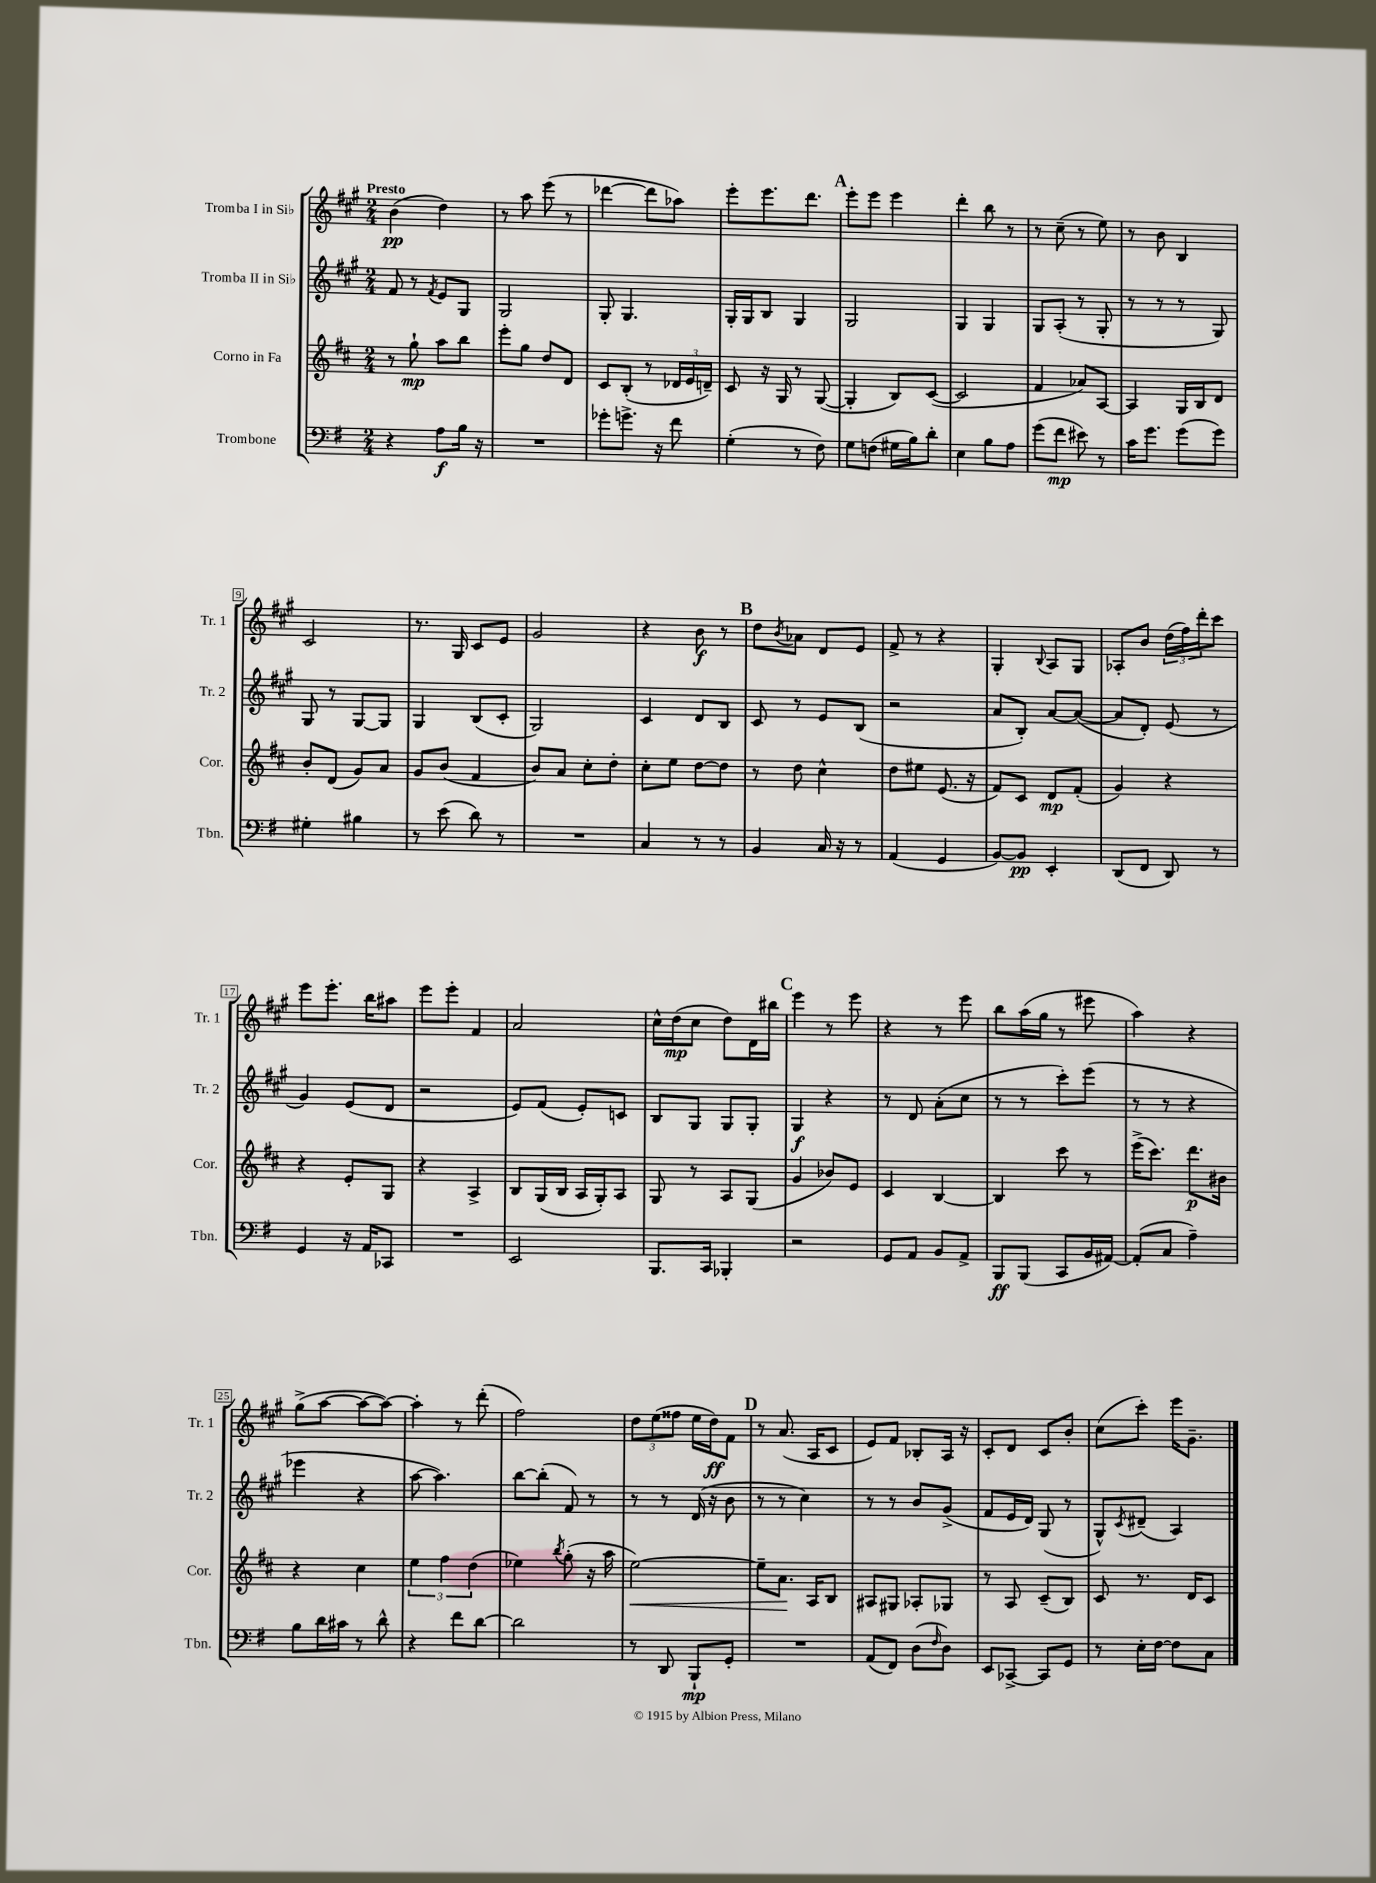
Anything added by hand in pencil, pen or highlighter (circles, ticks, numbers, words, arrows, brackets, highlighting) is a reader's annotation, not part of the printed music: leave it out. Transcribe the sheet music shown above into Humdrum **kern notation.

**kern	**kern	**kern	**kern
*staff4	*staff3	*staff2	*staff1
*clefF4	*clefG2	*clefG2	*clefG2
*k[f#]	*k[f#c#]	*k[f#c#g#]	*k[f#c#g#]
*M2/4	*M2/4	*M2/4	*M2/4
4r	8r	8f#	(4b
.	8gg`	8r	.
.	.	8qf#	.
8A	8aa	8e	4dd)
16B	8bb	8G#	.
16r	.	.	.
=	=	=	=
2r	8eee'	2G#	8r
.	8gg	.	8aa
.	8dd	.	(8eee
.	8d	.	8r
=	=	=	=
8g-'	8c#	8G#'	[4ddd-
8.g^	(8B'	4.G#	.
.	8r	.	8ddd-]
16r	.	.	.
8f#	24d-	.	8aa-)
.	24e	.	.
.	24d~)	.	.
=	=	=	=
(4G'	8c#	16G#'	8eee'
.	.	16G#	.
.	16r	8B	8.eee
.	16G	.	.
8r	8r	4G#	.
.	.	.	8.ddd
8F#)	([8G	.	.
=	=	=	=
8G	4G']	2G#	8eee'
(8F	.	.	8eee
16G#	8B)	.	4eee
16B)	.	.	.
8d'	([8c#	.	.
=	=	=	=
4E	2c#]	4G#	4ddd'
8B	.	4G#	8bb
8A	.	.	8r
=	=	=	=
(8g	4f#	8G#	8r
8f#	.	(8A'	(8cc#~
8e#)	8a-)	8r	8r
8r	[8A	8G#'	8ee)
=	=	=	=
16c	4A]	8r	8r
8.g	.	.	.
.	.	8r	8b
(8g	16G	8r	4B
.	16B	.	.
8g)	8d	8G#)	.
=	=	=	=
4G#'	8b'	8G#	2c#
.	(8d	8r	.
4B#	8g)	[8G#	.
.	8a	8G#]	.
=	=	=	=
8r	8g	4G#	8.r
(8e	(8b	.	.
.	.	.	16G#
8d)	4f#	(8B	8c#
8r	.	8c#'	8e
=	=	=	=
2r	8b)	2G#)	2g#
.	8a	.	.
.	8cc#'	.	.
.	8dd'	.	.
=	=	=	=
4C	8cc#'	4c#	4r
.	8ee	.	.
8r	[8dd	8d	8b
8r	8dd]	8B	8r
=	=	=	=
4BB	8r	8c#	8dd
.	.	.	8qb
.	8dd	8r	8a-
16C	4cc#^^	8e	8d
16r	.	.	.
8r	.	(8B	8e
=	=	=	=
(4AA	8dd	2r	8f#^
.	8ee#	.	8r
4GG	(8.e	.	4r
.	16r	.	.
=	=	=	=
[8BB)	8f#)	8a	4G#'
8BB]	8c#	8B')	.
.	.	.	8qqB
4EE'	8d	[8a	8A
.	(8f#'	(8a_	8G#
=	=	=	=
(8DD	4g)	8a]	8A-'
8FF#	.	8d')	8b
8DD)	4r	(8e	(24dd
.	.	.	24ff#)
.	.	.	24ddd'
8r	.	8r	8ccc#
=	=	=	=
4GG	4r	4g#)	8eee
.	.	.	8.eee'
16r	8e'	(8e	.
16AA	.	.	16bb
8CC-	8G	8d	8aa#
=	=	=	=
2r	4r	2r	8eee
.	.	.	8eee'
.	4A^	.	4f#
=	=	=	=
2EE	8B	8e)	2a
.	(16G	(8f#	.
.	16B	.	.
.	16A	8e')	.
.	16G')	.	.
.	8A	8c	.
=	=	=	=
8.BBB	8G	8B	16cc#^^
.	.	.	(16dd
.	8r	8G#	8cc#
16CC	.	.	.
4BBB-'	8A	8G#	8dd)
.	(8G	8G#'	16d
.	.	.	16bb#
=	=	=	=
2r	4g	4G#	4eee
.	8b-)	4r	8r
.	8e	.	8eee
=	=	=	=
8GG	4c#	8r	4r
8AA	.	8d	.
8BB	[4B	(8a'	8r
8AA^	.	8cc#	8eee
=	=	=	=
8BBB	4B]	8r	8bb
(8BBB	.	8r	(16aa
.	.	.	16gg#
8CC	8ccc#	8ccc#')	8r
16BB	8r	(8eee	8eee#
[16AA#)	.	.	.
=	=	=	=
(8AA#']	(16eee^	8r	4aa)
.	8.ccc#)	.	.
8C	.	8r	.
4A~)	8.ddd	4r	4r
.	16b#	.	.
=	=	=	=
8B	4r	4eee-	(8gg#^
16d	.	.	[8aa
16c#	.	.	.
8r	4cc#	4r	8aa_
8d^^	.	.	8aa_)
=	=	=	=
4r	6ee	[8aa	4aa']
.	.	4.aa])	.
.	6ff#	.	.
8f#	.	.	8r
.	(6dd	.	.
[8d	.	.	(8ddd'
=	=	=	=
2d]	4ee-)	[8bb	2ff#)
.	.	(8bb']	.
.	8qbb	.	.
.	(8gg'	8f#)	.
.	16r	8r	.
.	16aa	.	.
=	=	=	=
8r	[2ee)	8r	12dd
.	.	.	(12ee
8DD	.	8r	.
.	.	.	12ff##
8BBB`	.	(16d	16ee
.	.	16r	16dd)
8GG'	.	8b	8f#
=	=	=	=
2r	8ee~]	8r	8r
.	8.a	8r	(8.a
.	.	4cc#)	.
.	16A	.	16A
.	8B	.	8c#
=	=	=	=
(8AA	8A#	8r	8e)
8FF#)	8G#	8r	8f#
(8D	8A-'	8b	8B-'
16qqF#	.	.	.
8D)	8G-	(8g#^	16A
.	.	.	16r
=	=	=	=
8EE	8r	8f#	8c#'
[8CC-^	8A	16e	8d
.	.	16d)	.
8CC-]	(8c#~	(8G#	8c#
8GG	8B)	8r	8b'
=	=	=	=
8r	8c#	8G#^^)	(8cc#
.	.	8qc#	.
16E'	8.r	(8d#~	8ccc#')
[16F#	.	.	.
8F#]	.	4A)	16eee
.	16d	.	8.g#~
8C	8c#	.	.
==	==	==	==
*-	*-	*-	*-
